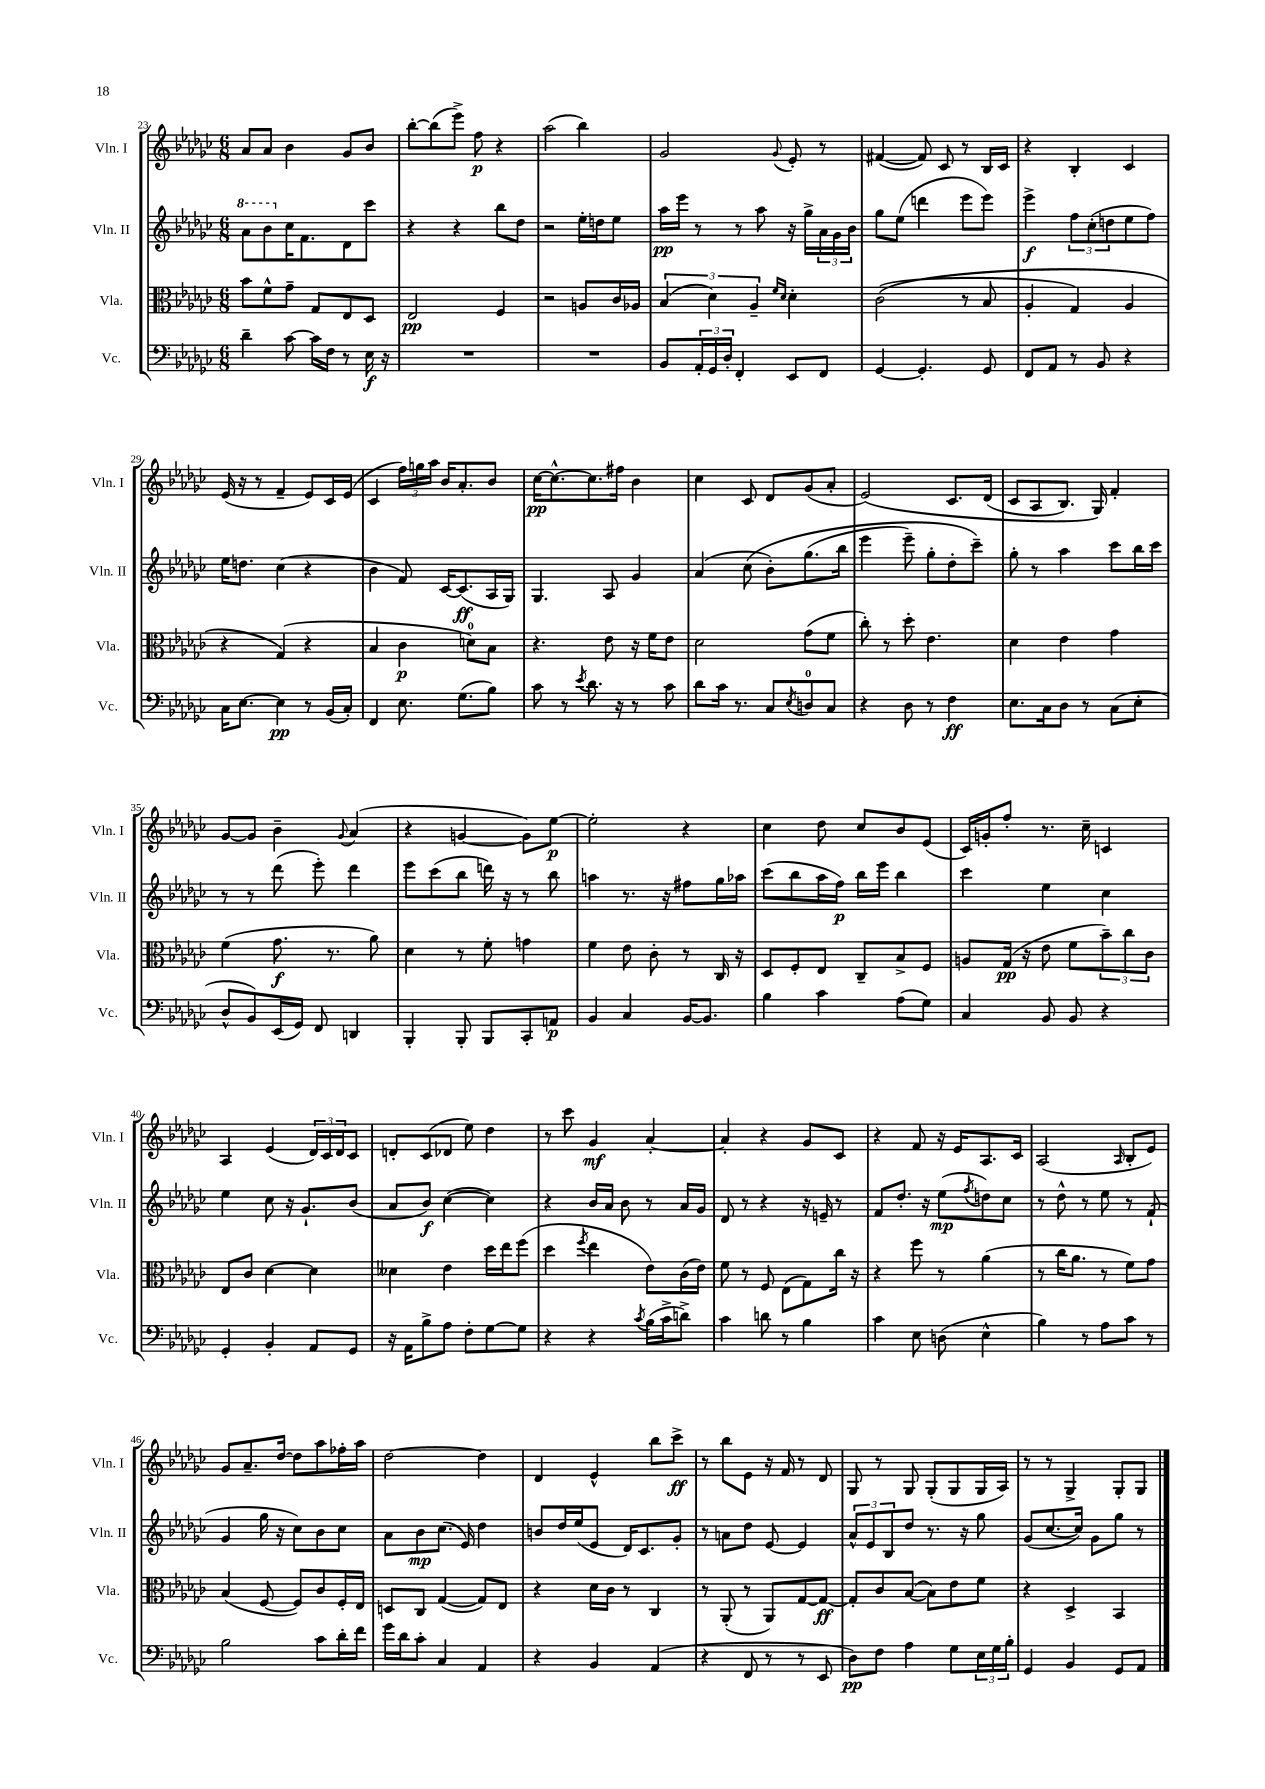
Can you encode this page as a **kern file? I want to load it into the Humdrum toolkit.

**kern	**kern	**kern	**kern
*staff4	*staff3	*staff2	*staff1
*clefF4	*clefC3	*clefG2	*clefG2
*k[b-e-a-d-g-c-]	*k[b-e-a-d-g-c-]	*k[b-e-a-d-g-c-]	*k[b-e-a-d-g-c-]
*M6/8	*M6/8	*M6/8	*M6/8
4d-~	8b-	8aa-	8a-
.	8f^^	8bb-	8a-
[8c-	8g-~	16cc-	4b-
.	.	8.f	.
16c-]	8G-	.	.
16F	.	.	.
8r	8E-	8d-	8g-
16E-	8D-	8ccc-	8b-
16r	.	.	.
=	=	=	=
2.r	2E-	4r	[8bb-'
.	.	.	(8bb-]
.	.	4r	8eee-^)
.	.	.	8ff
.	4F	8bb-	4r
.	.	8dd-	.
=	=	=	=
2.r	2r	2r	(2aa-
.	8A	16ee-'	4bb-)
.	.	16dd	.
.	16c-	8ee-	.
.	16A-	.	.
=	=	=	=
8BB-	(6B-	16aa-	2g-
.	.	16eee-	.
24AA-'	.	8r	.
24GG-	6d-)	.	.
24D-'	.	.	.
4FF'	.	8r	.
.	6A-~	.	.
.	.	8aa-	.
.	16qqf	.	.
.	16qqd-	.	8qqg-
8EE-	4d-'	16r	8e-'
.	.	16gg-^	.
8FF	.	24a-	8r
.	.	24g-	.
.	.	24b-	.
=	=	=	=
[4GG-	&((2c-	8gg-	([4f#
.	.	(8ee-	.
4.GG-']	.	4ddd	8f#])
.	.	.	8c-
.	8r	8eee-	8r
8GG-	8B-	8eee-)	16B-
.	.	.	16c-
=	=	=	=
8FF	4A-'	4eee-^	4r
8AA-	.	.	.
8r	4G-)	12ff	4B-'
.	.	(12cc-'	.
8BB-	.	.	.
.	.	12dd	.
4r	4A-	8ee-	4c-
.	.	8ff)	.
=	=	=	=
16C-	4r	16ee-	(16e-
[8.E-	.	8.dd	16r
.	.	.	8r
4E-]	(4G-&)	(4cc-	4f~
8r	4r	4r	8e-)
(16BB-	.	.	16c-
16C-')	.	.	(16e-
=	=	=	=
4FF	4B-	4b-	4c-
8.E-	4c-	8f)	24ff)
.	.	.	24gg
.	.	.	24aa-
.	.	[16c-	16b-
(8.G-	.	(8.c-]	8.a-'
.	8d)	.	.
8B-)	8B-	16A-	8b-
.	.	16G-)	.
=	=	=	=
8c-	4.r	4.G-	[16cc-
.	.	.	8.cc-^^_
8r	.	.	.
8qe-	.	.	.
8.d-	.	.	8.cc-]
.	8e-	8A-	.
16r	.	.	16ff#
8r	16r	4g-	4b-
.	16f	.	.
8c-	8e-	.	.
=	=	=	=
8d-	2d-	(4a-	4cc-
16c-	.	.	.
8.r	.	.	.
.	.	&(8cc-	8c-
8C-	.	8b-')	8d-
8qE-	.	.	.
8D	(8g-	(8.gg-	(8g-
8C-	8f	.	8a-'
.	.	16bb-	.
=	=	=	=
4r	8cc-')	4eee-	&(2e-)
.	8r	.	.
8D-	8dd-'	8eee-~)	.
8r	4.e-	8gg-'	.
4F	.	8dd-'	8.c-
.	.	8ccc-~&)	.
.	.	.	(16d-
=	=	=	=
8.E-	4d-	8gg-'	8c-
.	.	8r	8A-
16C-	.	.	.
8D-	4e-	4aa-	8.B-)
8r	.	.	.
.	.	.	16G-&)
(8C-	4g-	8ccc-	4f'
8E-'	.	16bb-	.
.	.	16ccc-	.
=	=	=	=
8D-^^	(4f	8r	[8g-
8BB-)	.	8r	8g-]
(16EE-	8.g-	(8ddd-	4b-~
16GG-)	.	.	.
8FF	.	8eee-')	.
.	8.r	.	.
.	.	.	8qqg-
4DD	.	4ddd-	(4a-
.	8a-)	.	.
=	=	=	=
4BBB-'	4d-	8eee-	4r
.	.	(8ccc-	.
8BBB-'	8r	8bb-	[4g
8BBB-	8f'	16ddd)	.
.	.	16r	.
8CC-'	4g	8r	8g])
8AA	.	8bb-	[8ee-
=	=	=	=
4BB-	4f	4aa	2ee-']
4C-	8e-	8.r	.
.	8c-'	.	.
.	.	16r	.
[16BB-	8r	8ff#	4r
8.BB-]	.	.	.
.	16C-	16gg-	.
.	16r	16aa-	.
=	=	=	=
4B-	8D-	(8ccc-	4cc-
.	8F'	8bb-	.
4c-	8E-	16aa-	8dd-
.	.	16ff)	.
.	8C-~	16bb-	8cc-
.	.	16eee-	.
(8A-	8B-^	4bb-	8b-
8G-)	8F	.	(8e-
=	=	=	=
4C-	8A	4ccc-	16c-)
.	.	.	16g'
.	(16G-	.	8ff'
.	16r	.	.
8BB-	8e-	4ee-	8.r
8BB-	8f	.	.
.	.	.	16cc-~
4r	12b-~)	4cc-	4c
.	12cc-	.	.
.	12c-	.	.
=	=	=	=
4GG-'	8E-	4ee-	4A-
.	8c-	.	.
4BB-'	[4d-	8cc-	(4e-
.	.	16r	.
.	.	8.g-`	.
8AA-	4d-]	.	24d-)
.	.	.	24c-
.	.	.	24d-
8GG-	.	(8b-	8c-
=	=	=	=
16r	4d--	8a-	8d'
16AA-	.	.	.
8B-^	.	8b-)	(8c-
8A-	4e-	([4cc-	8d-
8F'	.	.	8ee-)
[8G-	16dd-	4cc-])	4dd-
.	16ee-	.	.
8G-]	(8ff	.	.
=	=	=	=
4r	4dd-	4r	8r
.	.	.	8ccc-
.	8qff	.	.
4r	4ee-	16b-	4g-
.	.	16a-	.
.	.	8b-	.
8qc-	.	.	.
(16B-	8e-)	8r	[4a-'
16c-^	.	.	.
8d^)	(16c-	16a-	.
.	16e-)	16g-	.
=	=	=	=
4c-	8f	8d-	4a-']
.	8r	8r	.
8d	8F	4r	4r
8r	(8E-	.	.
4B-	8G-)	16r	8g-
.	.	16e~	.
.	16cc-	8r	8c-
.	16r	.	.
=	=	=	=
4c-	4r	8f	4r
.	.	8.dd-'	.
8E-	8ff	.	8f
.	.	16r	.
(8D	8r	(8ee-	16r
.	.	.	16e-
.	.	8qff	.
4E-^^	(4a-	8dd)	8.A-
.	.	8cc-	.
.	.	.	16c-
=	=	=	=
4B-)	8r	8r	(2A-
.	16cc-	8dd-^^	.
.	8.a-	.	.
8r	.	8r	.
8A-	8r	8ee-	.
.	.	.	16qqA-
8c-	8f)	8r	8B-'
8r	8g-	(8f`	8e-)
=	=	=	=
2B-	(4B-	4g-	8g-
.	.	.	8.a-~
.	[8F	16gg-	.
.	.	16r	[16dd-
.	8F])	8cc-)	8dd-]
8c-	8c-	8b-	8aa-
16d-'	16F'	8cc-	16ff-'
16f	16E-	.	16aa-
=	=	=	=
16g-	8D	8a-	[2dd-
16d-	.	.	.
8c-'	8C-	8b-	.
4C-	([4G-	(8.cc-	.
.	.	16e-)	.
4AA-	8G-])	4dd-	4dd-]
.	8E-	.	.
=	=	=	=
4r	4r	8b	4d-
.	.	16dd-	.
.	.	(16ee-	.
4BB-	16d-	8e-	4e-^^
.	16c-	.	.
.	8r	16d-)	.
.	.	8.c-	.
(4AA-	4C-	.	8bb-
.	.	8g-'	8ccc-^
=	=	=	=
4r	8r	8r	8r
.	(8AA-'	8a	8bb-
8FF	8r	8dd-	8e-
8r	8AA-)	[8e-	16r
.	.	.	16f
8r	[8G-	4e-]	8r
8EE-	8G-_	.	8d-
=	=	=	=
8D-)	8G-']	12a-^^	8G-
.	.	12e-	.
8F	8c-	.	8r
.	.	12B-	.
4A-	([8B-	8dd-	8G-
.	8B-])	8.r	(8G-'
8G-	8e-	.	8G-
.	.	16r	.
24E-	8f	8gg-	16G-
24G-	.	.	.
.	.	.	16A-)
24B-'	.	.	.
=	=	=	=
4GG-	4r	(8g-	8r
.	.	[8.cc-	8r
4BB-	4D-^	.	4G-^
.	.	16cc-])	.
.	.	8g-	.
8GG-	4BB-	8gg-	8G-'
8AA-	.	8r	8G-
==	==	==	==
*-	*-	*-	*-
